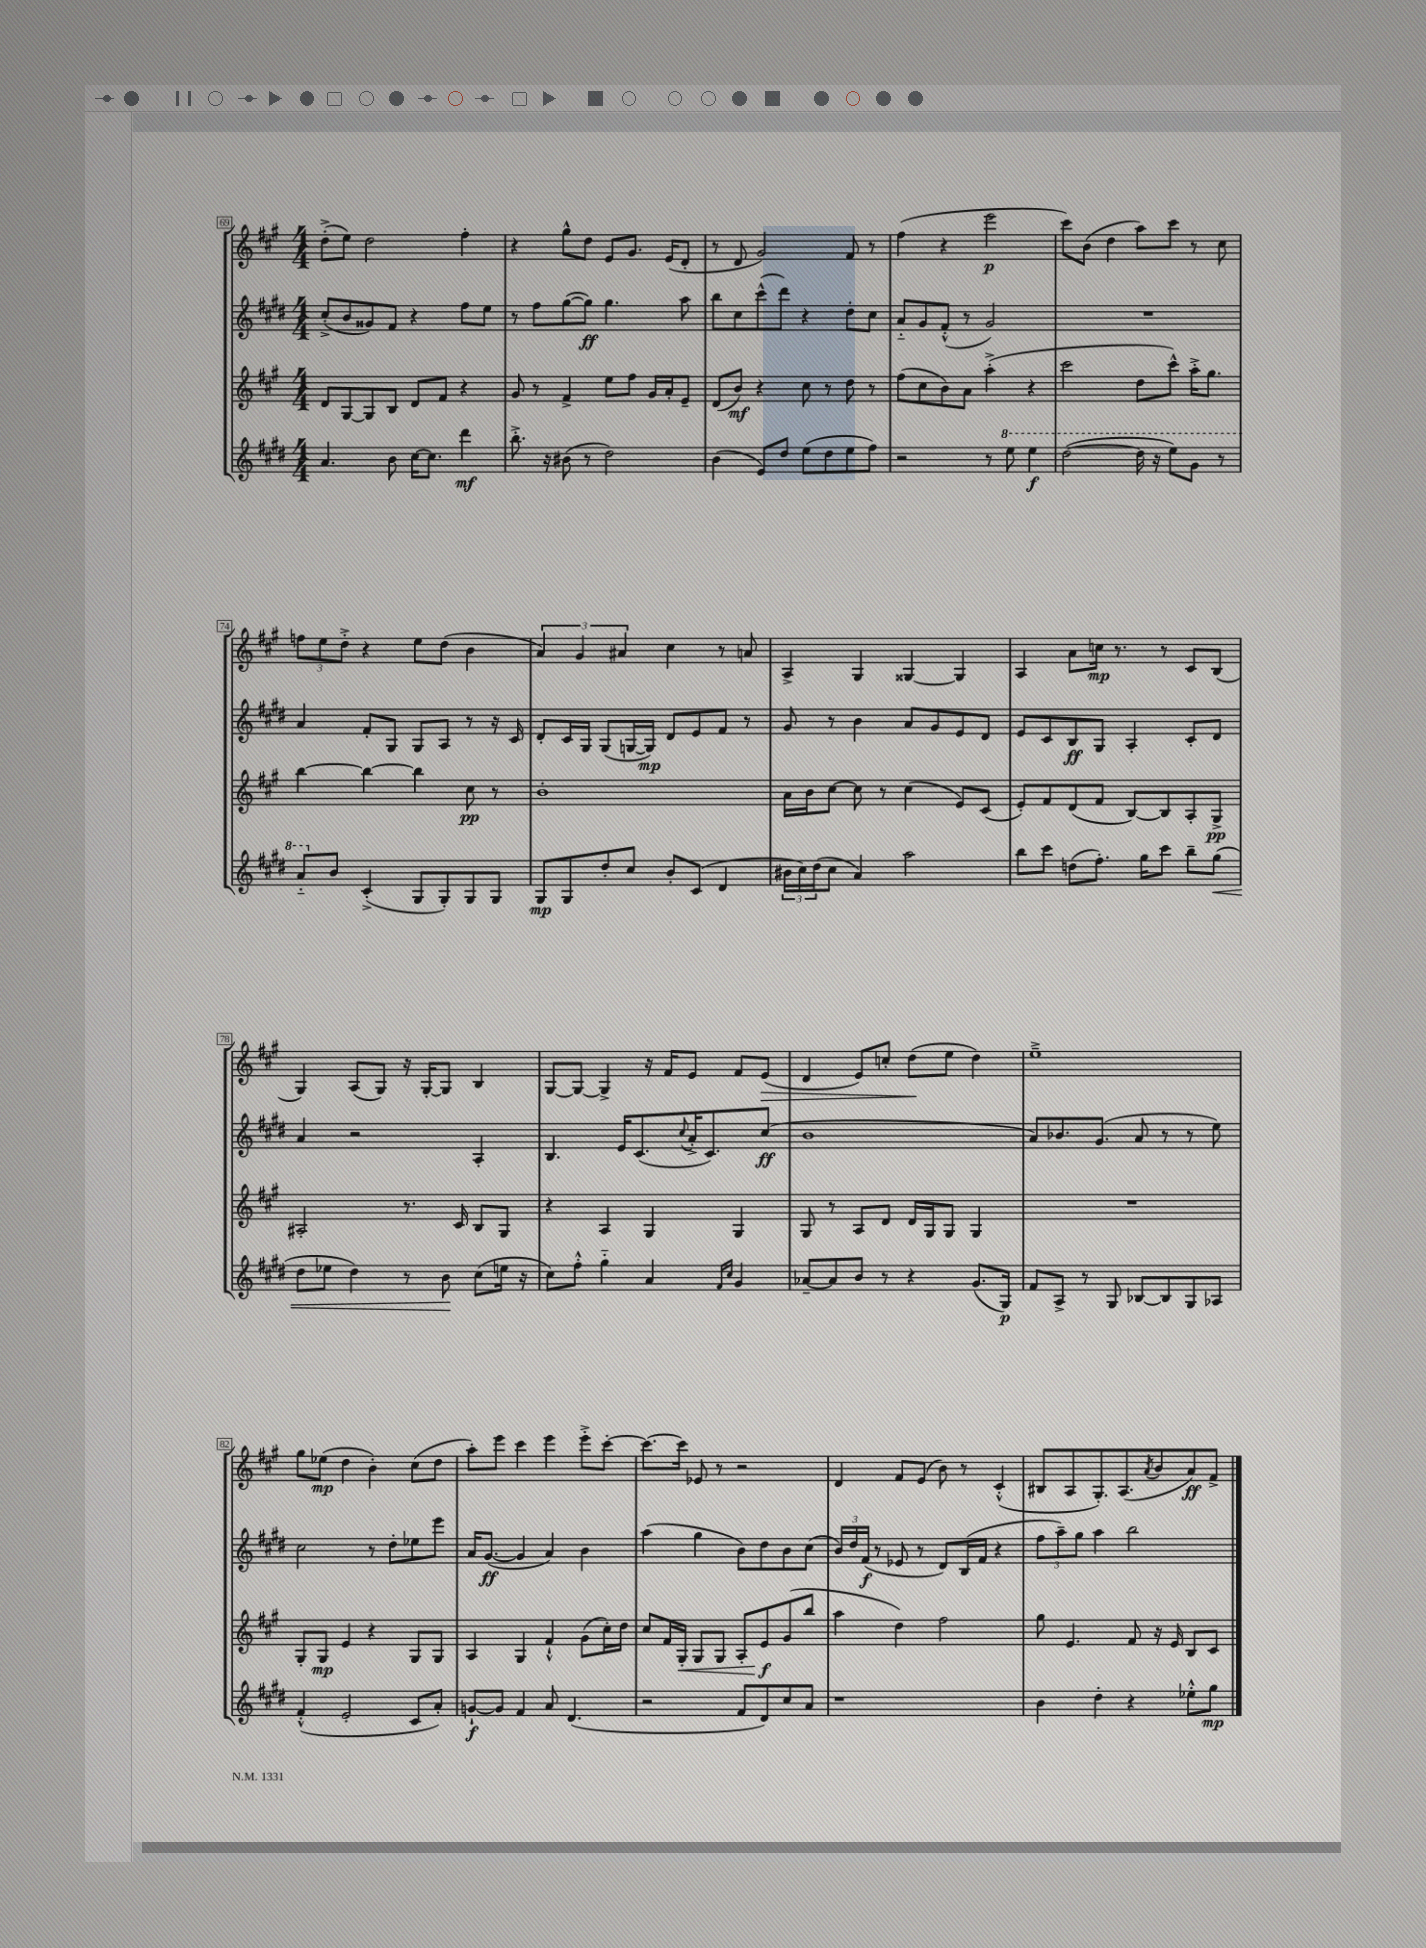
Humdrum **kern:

**kern	**dynam	**kern	**dynam	**kern	**dynam	**kern	**dynam
*part4	*part4	*part3	*part3	*part2	*part2	*part1	*part1
*staff4	*staff4	*staff3	*staff3	*staff2	*staff2	*staff1	*staff1
*clefG2	*	*clefG2	*	*clefG2	*	*clefG2	*
*k[f#c#g#d#]	*	*k[f#c#g#]	*	*k[f#c#g#d#]	*	*k[f#c#g#]	*
*M4/4	*	*M4/4	*	*M4/4	*	*M4/4	*
=69	=69	=69	=69	=69	=69	=69	=69
4.a/	.	8d/L	.	(8cc#'^/L	.	(8dd'^\L	.
.	.	[8G#/	.	8b/	.	8ee\J)	.
.	.	8G#/]	.	8g##X/)	.	2dd\	.
8b\	.	8B/J	.	8f#/J	.	.	.
[16cc#\KL	.	8d/L	.	4r	.	.	.
8.cc#\J]	.	.	.	.	.	.	.
.	.	8f#/J	.	.	.	.	.
4ddd#\	mf	4r	.	8ff#\L	.	4ff#'\	.
.	.	.	.	8ee\J	.	.	.
=70	=70	=70	=70	=70	=70	=70	=70
8.bb'^\	.	8g#/	.	8r	.	4r	.
.	.	8r	.	8ff#\L	.	.	.
16r	.	.	.	.	.	.	.
(8b#X\	.	4f#^/	.	([8gg#\	.	8gg#^^\L	.
8r	.	.	.	8gg#\J])	ff	8dd\J	.
2dd#\)	.	8ee\L	.	4.gg#\	.	8e/L	.
.	.	8ff#\J	.	.	.	8.g#/J	.
.	.	16g#/LL	.	.	.	.	.
.	.	16a'/J	.	.	.	(16e/KL	.
.	.	8e~/J	.	8aa\	.	8d'/J	.
=71	=71	=71	=71	=71	=71	=71	=71
(4b\	.	(8d/L	.	8bb\L	.	8r	.
.	.	8b/J)	mf	8cc#\	.	8d/	.
8e/L)	.	4r	.	(8ccc#^^\	.	2g#/)	.
8dd#/J	.	.	.	8ddd#\J)	.	.	.
(8ee\L	.	8cc#\	.	4r	.	.	.
8dd#\	.	8r	.	.	.	.	.
8ee\	.	8dd\	.	8dd#'\L	.	8f#/	.
8ff#\J)	.	8r	.	8cc#\J	.	8r	.
=72	=72	=72	=72	=72	=72	=72	=72
2r	.	(8ff#\L	.	8a/L	.	(4ff#\	.
.	.	8cc#\	.	8g#/	.	.	.
.	.	8b\)	.	(8f#'^^/J	.	4r	.
.	.	8a\J	.	8r	.	.	.
8r	.	(4aa'^\	.	2g#/)	.	2eee\	p
*8va	*	*	*	*	*	*	*
8eee\	.	.	.	.	.	.	.
4eee\	f	4r	.	.	.	.	.
=73	=73	=73	=73	=73	=73	=73	=73
([2ddd#\	.	2ccc#\	.	1r	.	8ccc#\L)	.
.	.	.	.	.	.	(8b\J	.
.	.	.	.	.	.	4dd\	.
16ddd#\]	.	8dd\L	.	.	.	8aa\L)	.
16r	.	.	.	.	.	.	.
8eee\L)	.	8ccc#^^\J)	.	.	.	8ccc#\J	.
8gg#\J	.	16aa'^\KL	.	.	.	8r	.
.	.	8.gg#\J	.	.	.	.	.
8r	.	.	.	.	.	8cc#\	.
!!LO:LB:g=z
=74	=74	=74	=74	=74	=74	=74	=74
8aa/L	.	[4bb\	.	4a/	.	12ffn\L	.
.	.	.	.	.	.	12ee\	.
*X8va	*	*	*	*	*	*	*
8b/J	.	.	.	.	.	.	.
.	.	.	.	.	.	12dd'^\J	.
(4c#'^/	.	4bb\_	.	8f#'/L	.	4r	.
.	.	.	.	8G#/J	.	.	.
8G#/L	.	4bb\]	.	8G#/L	.	8ee\L	.
8G#'/)	.	.	.	8A/J	.	(8dd\J	.
8G#/	.	8cc#\	pp	8r	.	4b\	.
8G#/J	.	8r	.	16r	.	.	.
.	.	.	.	16c#/	.	.	.
=75	=75	=75	=75	=75	=75	=75	=75
8G#/L	mp	1b'	.	8d#'/L	.	6a/)	.
8G#/	.	.	.	16c#/L	.	.	.
.	.	.	.	.	.	6g#/	.
.	.	.	.	16G#/JJ	.	.	.
8dd#'/	.	.	.	(8G#/L	.	.	.
.	.	.	.	.	.	6a#X/	.
8cc#/J	.	.	.	[16Gn/L	.	.	.
.	.	.	.	16G/JJ])	mp	.	.
8b'/L	.	.	.	8d#/L	.	4cc#\	.
(8c#/J	.	.	.	8e/	.	.	.
4d#/	.	.	.	8f#/J	.	8r	.
.	.	.	.	8r	.	8an/	.
=76	=76	=76	=76	=76	=76	=76	=76
24b#X\LL	.	16a\LL	.	8g#/	.	4A^/	.
24cc#\)	.	.	.	.	.	.	.
.	.	16b\J	.	.	.	.	.
(24dd#\J	.	.	.	.	.	.	.
8cc#\J	.	[8cc#\J	.	8r	.	.	.
4a/)	.	8cc#\]	.	4b\	.	4G#/	.
.	.	8r	.	.	.	.	.
2aa\	.	(4cc#\	.	8a/L	.	[4G##X/	.
.	.	.	.	8g#/	.	.	.
.	.	8e/L)	.	8e/	.	4G##/]	.
.	.	(8c#/J	.	8d#/J	.	.	.
=77	=77	=77	=77	=77	=77	=77	=77
8bb\L	.	8e'/L)	.	8e/L	.	4A/	.
8ccc#\J	.	8f#/	.	8c#/	.	.	.
(8ddn\L	.	(8d/	.	8B/	ff	8a\L	.
8.ff#'\J)	.	8f#/J	.	8G#/J	.	16ccn\Jk	mp
.	.	.	.	.	.	8.r	.
.	.	[8B/L)	.	4A'/	.	.	.
16gg#\KL	.	.	.	.	.	.	.
8ccc#\J	.	8B/]	.	.	.	8r	.
8bb~\L	.	8A'/	.	8c#'/L	.	8c#/L	.
!	!LO:HP:b	!	!	!	!	!	!
(8gg#\J	<	8G#^/J	pp	8d#/J	.	(8B/J	.
!!LO:LB:g=z
=78	=78	=78	=78	=78	=78	=78	=78
8dd#\L	.	2A#X'/	.	4a/	.	4G#/)	.
8ee-X\J	.	.	.	.	.	.	.
4dd#\)	.	.	.	2r	.	(8A/L	.
.	.	.	.	.	.	8G#/J)	.
8r	.	8.r	.	.	.	16r	.
.	.	.	.	.	.	[16G#'/KL	.
8b\	.	.	.	.	.	8G#/J]	.
.	.	16c#/	.	.	.	.	.
(8cc#\L	[	8B/L	.	4A'/	.	4B/	.
16een\Jk	.	8G#/J	.	.	.	.	.
16r	.	.	.	.	.	.	.
=79	=79	=79	=79	=79	=79	=79	=79
8cc#\L)	.	4r	.	4.B/	.	[8G#/L	.
8ff#'^^\J	.	.	.	.	.	8G#/J_	.
4gg#\	.	4A/	.	.	.	4G#^/]	.
.	.	.	.	16e/KL	.	.	.
.	.	.	.	(8.c#/	.	.	.
4a/	.	4G#/	.	.	.	16r	.
.	.	.	.	.	.	16f#/KL	.
.	.	.	.	8qqcc#/	.	.	.
.	.	.	.	16a'^/K	.	8e/J	.
.	.	.	.	8.c#/)	.	.	.
16qqf#/LL	.	.	.	.	.	.	.
16qqcc#/JJ	.	.	.	.	.	.	.
4g#/	.	4G#/	.	.	.	8f#/L	.
!	!	!	!	!	!	!	!LO:HP:b
.	.	.	.	(8cc#/J	ff	(8e/J	>
=80	=80	=80	=80	=80	=80	=80	=80
[8a-X~/L	.	8G#/	.	1b	.	4d/	.
8a-/]	.	8r	.	.	.	.	.
8b/J	.	8A/L	.	.	.	8e/L)	.
8r	.	8d/J	.	.	.	8ccn'/J	.
4r	.	16d/LL	.	.	.	(8dd\L	.
.	.	16G#/J	.	.	.	.	.
.	.	8G#/J	.	.	.	8ee\J	]
(8.g#/L	.	4G#/	.	.	.	4dd\)	.
16G#/Jk)	p	.	.	.	.	.	.
=81	=81	=81	=81	=81	=81	=81	=81
8f#/L	.	1r	.	8a/L)	.	1ee~^	.
8A^/J	.	.	.	8.b-X/	.	.	.
8r	.	.	.	.	.	.	.
.	.	.	.	(8.g#/J	.	.	.
8G#/	.	.	.	.	.	.	.
[8B-X/L	.	.	.	8a/	.	.	.
8B-/]	.	.	.	8r	.	.	.
8G#/	.	.	.	8r	.	.	.
8A-X/J	.	.	.	8ee\)	.	.	.
!!LO:LB:g=z
=82	=82	=82	=82	=82	=82	=82	=82
(4f#'^^/	.	8G#'/L	.	2cc#\	.	8gg#\L	.
.	.	8G#/J	mp	.	.	(8ee-X\J	mp
2e'/	.	4e/	.	.	.	4dd\	.
.	.	4r	.	8r	.	4b'\)	.
.	.	.	.	8dd#'\L	.	.	.
8c#/L	.	8G#/L	.	8ee-X\	.	(8cc#\L	.
8a'/J)	.	8G#/J	.	8eee\J	.	8dd\J	.
=83	=83	=83	=83	=83	=83	=83	=83
[8gn`/L	f	4A/	.	16a/KL	.	8aa'\L)	.
.	.	.	.	([8.g#/J	ff	.	.
8g/J]	.	.	.	.	.	8eee\J	.
4f#/	.	4G#/	.	4g#/]	.	4ccc#\	.
8a/	.	4f#`^^/	.	4a/)	.	4eee\	.
(4.d#/	.	.	.	.	.	.	.
.	.	(8g#\L	.	4b\	.	8eee'^\L	.
.	.	16cc#'\L)	.	.	.	[8ccc#'\J	.
.	.	16dd\JJ	.	.	.	.	.
=84	=84	=84	=84	=84	=84	=84	=84
2r	.	8cc#/L	.	(4aa\	.	8.ccc#\L_	.
.	.	16f#/L	.	.	.	.	.
!	!	!	!LO:HP:b	!	!	!	!
.	.	16G#'/JJ	<	.	.	16ccc#\Jk]	.
.	.	8G#/L	.	4gg#\	.	8e-X/	.
.	.	8G#/J	.	.	.	8r	.
8f#/L	.	8A'/L	.	8b\L)	.	2r	.
8d#/)	.	8e/	f	8dd#\	.	.	.
8cc#/	.	(8g#/	[	8b\	.	.	.
8a/J	.	8bb/J	.	(8cc#\J	.	.	.
=85	=85	=85	=85	=85	=85	=85	=85
1r	.	4aa\	.	24b/LL)	.	4d/	.
.	.	.	.	24dd#/	.	.	.
.	.	.	.	(24f#/JJ	f	.	.
.	.	.	.	8r	.	.	.
.	.	4dd\)	.	8e-X/	.	8f#/L	.
.	.	.	.	8r	.	(8e/J	.
.	.	2ff#\	.	8d#/L)	.	8b\)	.
.	.	.	.	(16B/L	.	8r	.
.	.	.	.	16f#/JJ	.	.	.
.	.	.	.	4r	.	(4c#'^^/	.
=86	=86	=86	=86	=86	=86	=86	=86
4b\	.	8gg#\	.	12ff#\L	.	8B#X/L	.
.	.	.	.	12aa~\)	.	.	.
.	.	4.e/	.	.	.	8A/	.
.	.	.	.	12gg#\J	.	.	.
4dd#'\	.	.	.	4aa\	.	8.G#'/)	.
.	.	.	.	.	.	(8.A/	.
4r	.	8f#/	.	2bb\	.	.	.
.	.	.	.	.	.	8qa/	.
.	.	16r	.	.	.	8b/	.
.	.	16e/	.	.	.	.	.
8ee-X'^^\L	.	8B/L	.	.	.	8a/)	ff
8gg#\J	mp	8c#/J	.	.	.	8f#^/J	.
==	==	==	==	==	==	==	==
*-	*-	*-	*-	*-	*-	*-	*-
